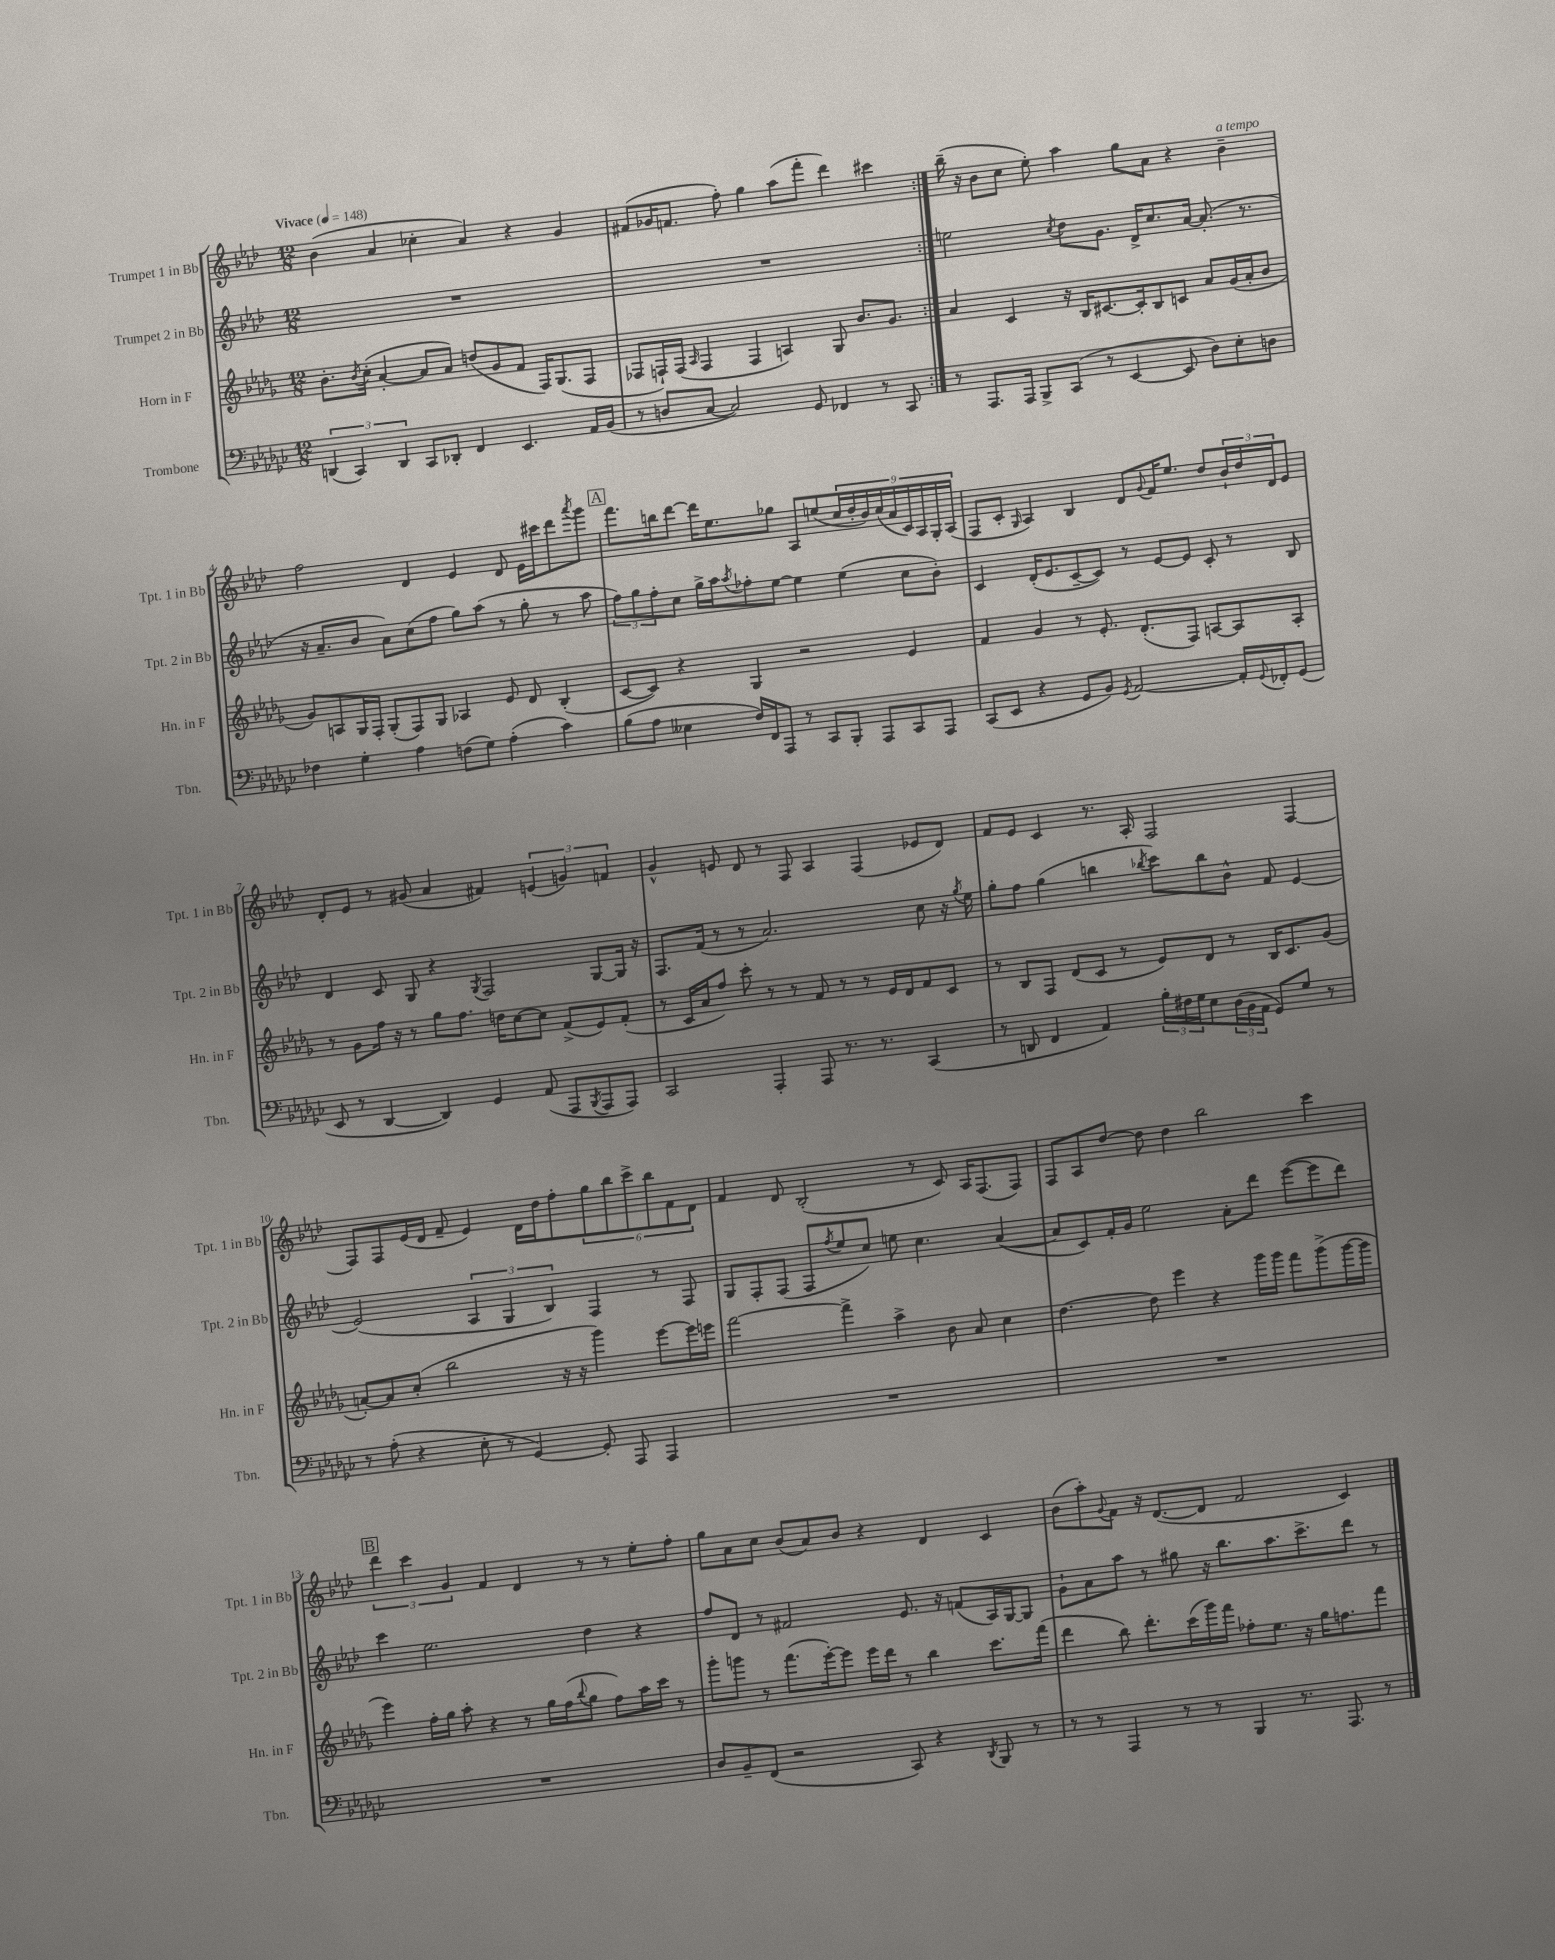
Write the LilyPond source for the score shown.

<<
\new StaffGroup <<
\new Staff = "s0" \with { instrumentName = "Trumpet 1 in Bb" shortInstrumentName = "Tpt. 1 in Bb" } {
    \clef treble \key aes \major \numericTimeSignature \time 12/8 \tempo "Vivace" 4 = 148
    \repeat volta 2 { bes'4( aes'4 ces''4-. aes'4) r4 g'4 |
    fis'8( ges'16 f'8. f''8-.) g''4 aes''8( f'''8-. des'''4) cis'''4 | }
    bes''16--( r16 bes'8 c''8 ees''8-.) aes''4 g''8 aes'8 r4 bes'4--^\markup { \italic "a tempo" } |
    f''2 des'4 ees'4 des'8 ees'16 cis'''16 des'''8 \acciaccatura { aes'''8 } g'''8 |
    \mark \markup { \box "A" } f'''8. b''16 des'''8~ des'''16 ees''8. ges''8 aes8 e''8( \tuplet 9/8 { c''16 des''16-. bes'16) c''16( aes'16 c'16) aes16 g16-. aes16( } |
    f8 c'8-. \grace { g16 } aes4) bes4 des'8 \appoggiatura { g'8 } f'16 ees''8. des''8 \tuplet 3/2 { bes'16-! des''16 des'16 } ees'8 |
    des'8-. ees'8 r8 gis'8( aes'4 fis'4) \tuplet 3/2 { e'4( g'4) f'4 } |
    g'4-^ e'8 des'8 r8 f8 aes4 f4( ees'8 des'8) |
    f'8 ees'8 c'4 r8. aes16-. f2 f4~ |
    f8 f8 ees'16( des'16 f'8-- ees'4) des'16 des''16 f''8-. \tuplet 6/4 { g''8 bes''8 c'''8-> bes''8 f'8 des'8 } |
    f'4 des'8 bes2-.( r8 c'8) aes16 f8.( f8) |
    f8 aes8 des''8~ des''8 des''4 bes''2 c'''4 |
    \mark \markup { \box "B" } \tuplet 3/2 { des'''4 c'''4 g'4 } f'4 des'4 r8 r8 ees''8-. f''8-. |
    g''8 aes'8 c''8 bes'8( aes'8) bes'8 r4 des'4 c'4 |
    bes'8( aes''8-.) \appoggiatura { g'8 } f'8 r16 des'8.~( des'8 f'2 c'4) \bar "|." |
}
\new Staff = "s1" \with { instrumentName = "Trumpet 2 in Bb" shortInstrumentName = "Tpt. 2 in Bb" } {
    \clef treble \key aes \major \numericTimeSignature \time 12/8
    \repeat volta 2 { R1. |
    R1. | }
    e''2 \acciaccatura { c''8 } des''8 g'8. des'16-> c''8. aes'16~ aes'8.-.( r8. |
    r16 aes'8.-- bes'8 aes'8) c''8( f''8 g''8) aes''8( r8 g''8-. r8 aes''8 |
    \mark \markup { \box "A" } \tuplet 3/2 { f''8) g''8 f''8-. } c''8 g''16-> aes''16 \acciaccatura { aes''8 } fes''8-. ees''8~ ees''4 ees''4( c''8 bes'8-.) |
    c'4 des'16-.( ees'8. c'8~-- c'8) r8 ees'8~ ees'8 c'8-. r8 bes8 |
    des'4 c'8 g8 r4 \acciaccatura { g8 } f2 g8~ g16 r16 |
    f8. f'16( r8 r8 aes'2.) c''8 r16 \acciaccatura { g''8 } ees''16 |
    g''8-. f''8 g''4( b''4 \acciaccatura { bes''8 } c'''8) bes''8 bes'8-^ f'8 ees'4~ |
    ees'2( \tuplet 3/2 { aes4 g4 bes4) } f4 r8 f8 |
    g8 f8-. f8( f8 \acciaccatura { f''8 } ees''8 c''8) e''8 c''4. aes'4~( |
    aes'8 c'8) f'16-. g'16 ees''2 aes'8-. des'''8 ees'''8~( ees'''8 des'''8) |
    \mark \markup { \box "B" } c'''4 ees''2. des''4 r4 |
    f''8 des'8 r8 fis'2 ees'8. r16 f'8( aes16) g16~ g8 |
    g'8-! aes'8 aes''8 r8 gis''8 r16 bes''8. aes''8. c'''8.-> des'''8 r8 \bar "|." |
}
\new Staff = "s2" \with { instrumentName = "Horn in F" shortInstrumentName = "Hn. in F" } {
    \clef treble \key des \major \numericTimeSignature \time 12/8
    \repeat volta 2 { bes'8.-. \acciaccatura { bes'8 } c''16-.( aes'4~-. aes'8 aes'8) d''8( ges'8 f'8 f16) ges8.( f8 |
    fes8 f16-!) f16( \grace { aes16 } f4 f4 a4) ges8 bes'8. ges'8. | }
    aes'4 c'4 r16 bes16 cis'8.~ cis'16-. bes8 c'8 aes'8 ges'16( aes'16-. bes'8 |
    ges'8) a8 ges16 f16-. ges8-.( f8) ges8 aes4 ees'8 des'8 bes4-.( |
    \mark \markup { \box "A" } c'8~ c'8) r4 ges4 r2 ees'4 |
    f'4 ges'4 r8 ees'8.-. des'8.-.( f8) a8~ a8 a8-. |
    r8 ges'8 f''16 r16 r8 ges''8 f''8. d''16 c''8~ c''8 f'8->( ees'8) f'8-.( |
    r8 c'16 aes'16 f''8) c'''8-. r8 r8 f'8 r8 r8 ees'16 des'16 f'8 c'8 |
    r8 bes8 f8 des'8( c'8 r8 ees'8) des'8 r8 bes16 c'8. ges'8( |
    a'8~-.) a'8 c''8-.( bes''2 r16 r16 ges'''4) ees'''8~ ees'''16 e'''16 |
    f'''2~ f'''4-> aes''4-> bes'8 aes'8 c''4 |
    des''4.~ des''8 ees'''4 r4 ges'''16 ges'''16 f'''8 ges'''8->( ges'''16~ ges'''16 |
    \mark \markup { \box "B" } ees'''4) f''16-. ges''16 aes''8-. r4 r8 ges''16 f''16( \appoggiatura { bes''8 } ges''8 f''8) aes''16 c'''16 r8 |
    ges'''8-. g'''8 r8 f'''8.( ees'''16~-.) ees'''8 ees'''16 des'''16 r8 bes''4 c'''8. f'''16( |
    des'''4 bes''8) des'''8.-. c'''16( ges'''16) f'''16 fes''8-. ees''8. r16 ges''16 f''8. f'''8 \bar "|." |
}
\new Staff = "s3" \with { instrumentName = "Trombone" shortInstrumentName = "Tbn." } {
    \clef bass \key ges \major \numericTimeSignature \time 12/8
    \repeat volta 2 { \tuplet 3/2 { d,4( ces,4) d,4 } ces,8 des,8-. f,4 ees,4. aes,16 bes,16( |
    r8 d8 ces8~ ces2) ges,8 fes,4 r8 ces,8 | }
    r8 aes,,8. aes,,16 bes,,8-> ces,8( r8 ees,4~ ees,8 des8) ees8-. d8 |
    fes4 ges4-. aes4 f8( ges8) aes4-.( ces'4) |
    \mark \markup { \box "A" } bes8( aes8 eeses4 f16) f,16 aes,,8 r8 ces,8 bes,,8-. aes,,8 ces,8 aes,,8 |
    ces,8( ees,8 r4 ges,8 bes,8) \acciaccatura { ges,8 } aes,2~ aes,16-. \appoggiatura { ges,8 } fes,16-. ges,8( |
    ees,8 r8 des,4~ des,4) ges,4 aes,8( aes,,8 \acciaccatura { bes,,8 } aes,,8 aes,,8) |
    ces,2 aes,,4-. aes,,8 r8. r8. ces,4( |
    r8 d,8 f,4 aes,4) \tuplet 3/2 { bes16-. fis16 ges16 } ees8 \tuplet 3/2 { des16( bes,16 aes,16 } ges,8) ges8 r8 |
    r8 aes8-.( r4 ees8-. r8 ges,4~) ges,8-. aes,,8 aes,,4 |
    R1. |
    R1. |
    \mark \markup { \box "B" } R1. |
    des8 bes,8-- f,8( r2 ces,8) r4 \acciaccatura { des,8 } bes,,8 r8 |
    r8 r8 aes,,4 r8 r8 bes,,4 r8. aes,,8. r8 \bar "|." |
}
>>
>>
